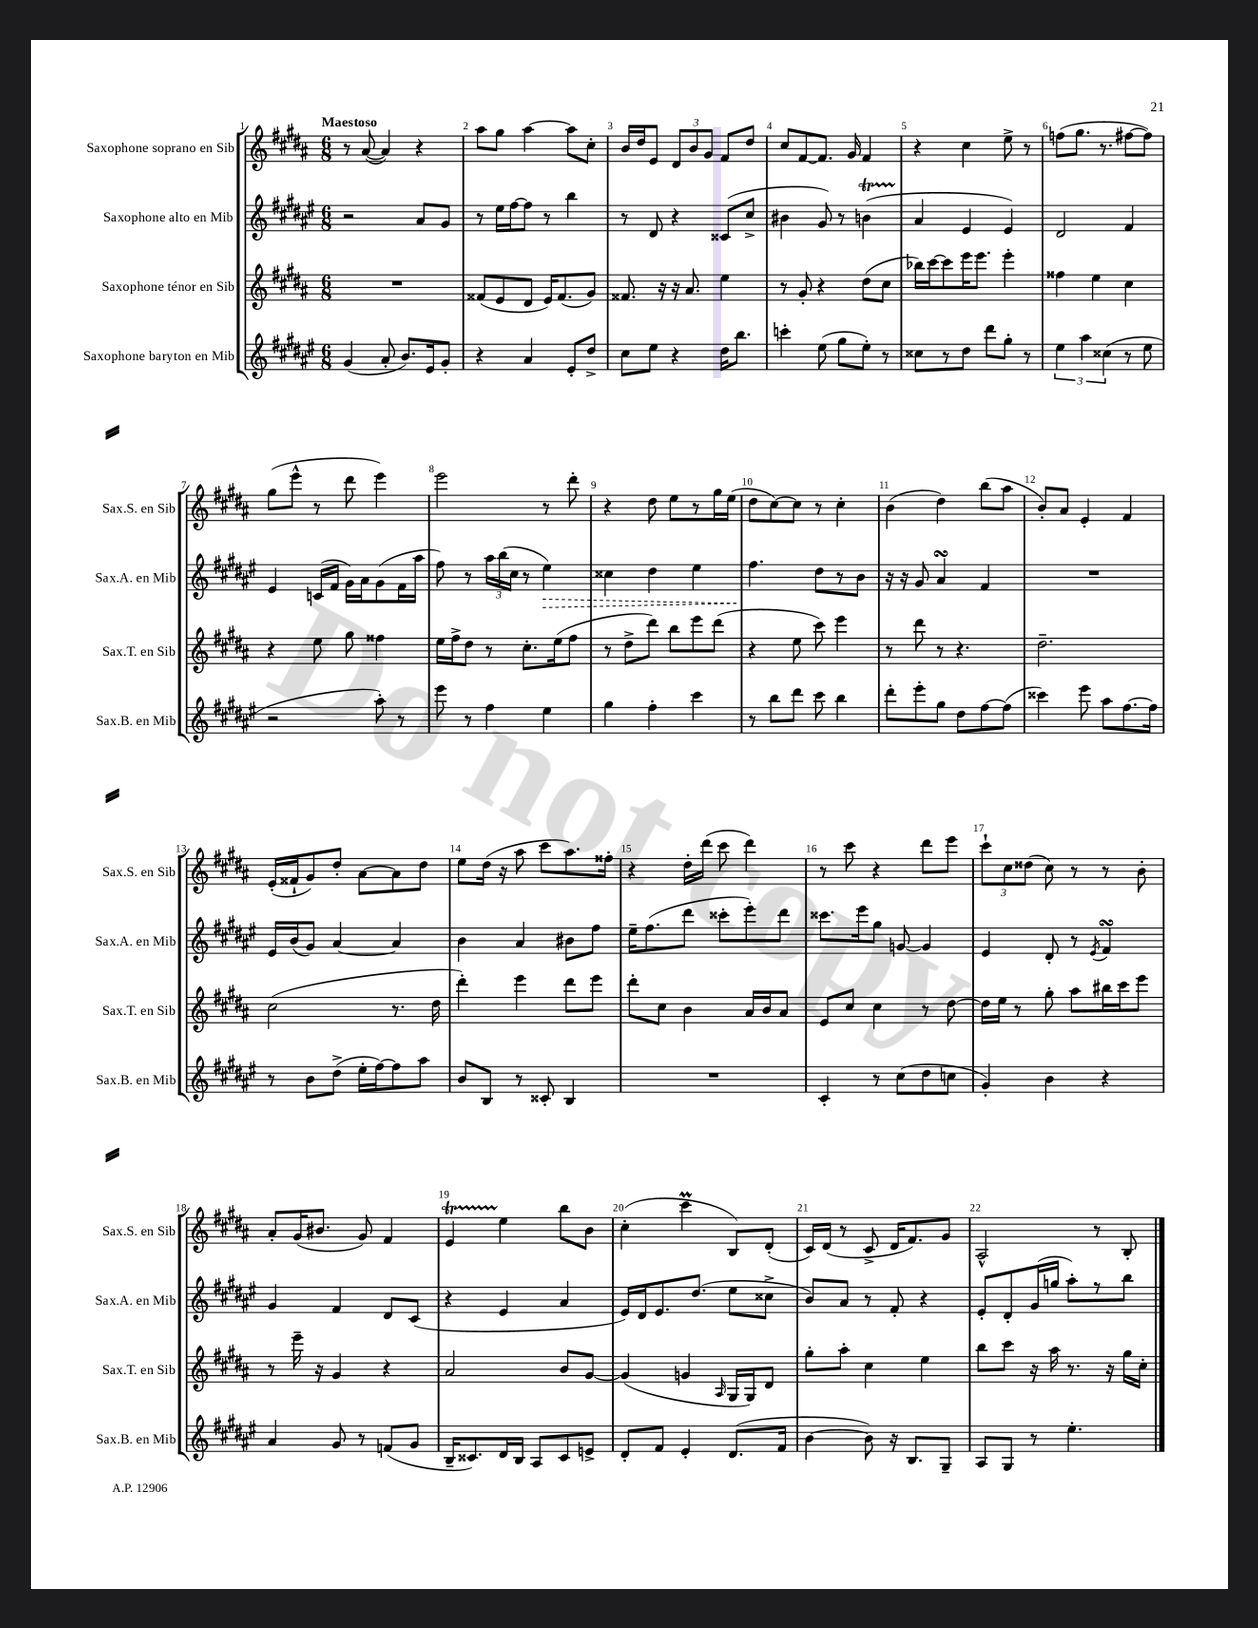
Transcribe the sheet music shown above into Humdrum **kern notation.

**kern	**kern	**kern	**kern
*staff4	*staff3	*staff2	*staff1
*clefG2	*clefG2	*clefG2	*clefG2
*k[f#c#g#d#a#e#]	*k[f#c#g#d#a#]	*k[f#c#g#d#a#e#]	*k[f#c#g#d#a#]
*M6/8	*M6/8	*M6/8	*M6/8
(4g#	2.r	2r	8r
.	.	.	([8a#
8a#'	.	.	4a#])
8.b)	.	.	.
.	.	8a#	4r
16e#	.	.	.
8g#'	.	8g#	.
=	=	=	=
4r	(8f##	8r	8aa#
.	8e	16ee#	8gg#
.	.	[16ff#	.
4a#	8d#	8ff#]	[4aa#
.	16e)	8r	.
.	(8.f##	.	.
8e#'	.	4bb	8aa#]
8dd#^	8g#)	.	8cc#'
=	=	=	=
8cc#	8.f##	8r	16b
.	.	.	16dd#
8ee#	.	8d#	8e
.	16r	.	.
4r	16r	4r	12d#
.	8.a#	.	.
.	.	.	12b
.	.	.	12g#
16dd#	4ee	(8c##	8f#
8.bb	.	.	.
.	.	8cc#^	8dd#
=	=	=	=
4ccc'	8r	4b#	8cc#
.	8g#'	.	[8f#
(8ee#	4r	8g#)	8.f#]
8gg#	.	8r	.
.	.	.	16g#
8ee#')	(8dd#	(4b	4f#
8r	8cc#	.	.
=	=	=	=
8cc##	16bb-)	4a#	4r
.	[16ccc#	.	.
8r	8ccc#]	.	.
8dd#	16eee	4e#	4cc#
.	8.eee	.	.
8ddd#	.	.	.
8gg#'	4eee'	4e#)	8ee^
8r	.	.	8r
=	=	=	=
6ee#	4ff##	2d#	(8ff
.	.	.	8.gg#
6aa#	.	.	.
.	4ee	.	.
.	.	.	8.r
(6cc##	.	.	.
8r	4cc#	4f#	[8ff#
8ee#	.	.	8ff#])
=	=	=	=
2r	4r	4e#	(8gg#
.	.	.	8eee^^
.	8ee	(16c	8r
.	.	16f#	.
.	8gg#	16g#)	8ddd#
.	.	16a#	.
8aa#')	4ff##	(8g#	4eee)
8r	.	16f#	.
.	.	16aa#	.
=	=	=	=
8eee#	16ee	8ff#)	2eee
.	16ff#^	.	.
8r	8dd#	8r	.
4ff#	8r	24aa#	.
.	.	(24bb	.
.	.	24cc#	.
.	8.cc#'	8r	.
4ee#	.	4ee#)	8r
.	(16ee	.	.
.	8ff#	.	8ddd#'
=	=	=	=
4gg#	8r	4cc##	4r
.	8dd#^	.	.
4ff#'	8ddd#)	4dd#	8dd#
.	8bb	.	8ee
4ccc#	8eee	4ee#	8r
.	(8ddd#	.	16gg#
.	.	.	(16ee
=	=	=	=
8r	4r	4.ff#	8dd#
8bb	.	.	[8cc#)
8ddd#	8ee	.	8cc#]
8ccc#	8ccc#)	8dd#	8r
4bb	4eee	8r	4cc#'
.	.	8b	.
=	=	=	=
8ddd#'	8r	16r	(4b
.	.	16r	.
8eee#'	8ddd#	8g#	.
8gg#	8r	4a#	4dd#)
8dd#	4.r	.	.
[8ff#	.	4f#	(8bb
(8ff#]	.	.	8aa#
=	=	=	=
4ccc##)	2.dd#~	2.r	8b')
.	.	.	8a#
8eee#	.	.	4e'
8aa#	.	.	.
[8.ff#	.	.	4f#
16ff#]	.	.	.
=	=	=	=
8r	(2cc#	16e#	(16e'
.	.	(16b	16f##`
8b	.	8g#)	8g#)
(8dd#^	.	[4a#	8dd#'
16ee#'	.	.	[8a#
[16ff#)	.	.	.
8ff#]	8.r	4a#]	8a#]
8aa#	.	.	8dd#
.	16dd#	.	.
=	=	=	=
8b	4ddd#')	4b	8ee
8B	.	.	(16dd#
.	.	.	16r
8r	4eee	4a#	8aa#
8c##'	.	.	8ccc#
4B	8ddd#	8b#	8.aa#)
.	8eee	8ff#	.
.	.	.	16ff##'
=	=	=	=
2.r	8ddd#'	16ee#~	4r
.	.	(8.ff#	.
.	8cc#	.	.
.	4b	8ddd#	16dd#'
.	.	.	(16ddd#
.	.	8ccc##'	8ccc#
.	16a#	8eee#')	4ddd#)
.	16b	.	.
.	8a#	8ddd#	.
=	=	=	=
4c#'	8e	8.ccc##	8r
.	8cc#	.	8ccc#
.	.	16eee#	.
8r	4cc#	8gg#	4r
(8cc#	.	[8g	.
8dd#	8r	4g]	8ddd#
8cc	[8dd#	.	8eee
=	=	=	=
4g#')	16dd#]	4e#	12ccc#`
.	16ee	.	.
.	.	.	12cc#
.	8r	.	.
.	.	.	(12dd##
4b	8gg#'	8d#'	8cc#)
.	8aa#	8r	8r
.	.	8qe#	.
4r	16bb#	4f#	8r
.	16ccc#	.	.
.	8eee	.	8b'
=	=	=	=
4a#	8r	4g#	8a#'
.	16eee~	.	(16g#
.	16r	.	8.b#
8g#	4g#	4f#	.
8r	.	.	8g#)
(8f	4r	8d#	4f#
8g#	.	(8c#	.
=	=	=	=
16B~	2a#	4r	4e
8.c##)	.	.	.
16d#	.	4e#	4ee
16B	.	.	.
8A#	.	.	.
8c##	8b	4a#	8bb
8e^	[8g#	.	8b
=	=	=	=
8d#'	(4g#]	16e#)	(4cc#'
.	.	16d#	.
8f#	.	8.e#	.
4e#'	4g	.	4ccc#
.	.	(8.dd#	.
.	16qqA#	.	.
(8.d#	16G#	8ee#	8B)
.	16G#)	.	.
.	8d#	8cc##^	(8d#'
16f#	.	.	.
=	=	=	=
[4b	8gg#'	8b)	16c#)
.	.	.	(16d#
.	8aa#'	8a#	8r
8b])	4cc#	8r	8c#^
16r	.	8f#'	16d#
8.B	.	.	8.f#)
.	4ee	4r	.
8G#~	.	.	8g#
=	=	=	=
8A#	8bb	8e#'	2A#^^
8G#	8ccc#	8d#'	.
8r	16r	(16g#	.
.	16aa#	16gg	.
4.ee#'	8.r	8aa#')	.
.	.	8r	8r
.	16r	.	.
.	16gg#	8bb	8B'
.	16cc#'	.	.
==	==	==	==
*-	*-	*-	*-
